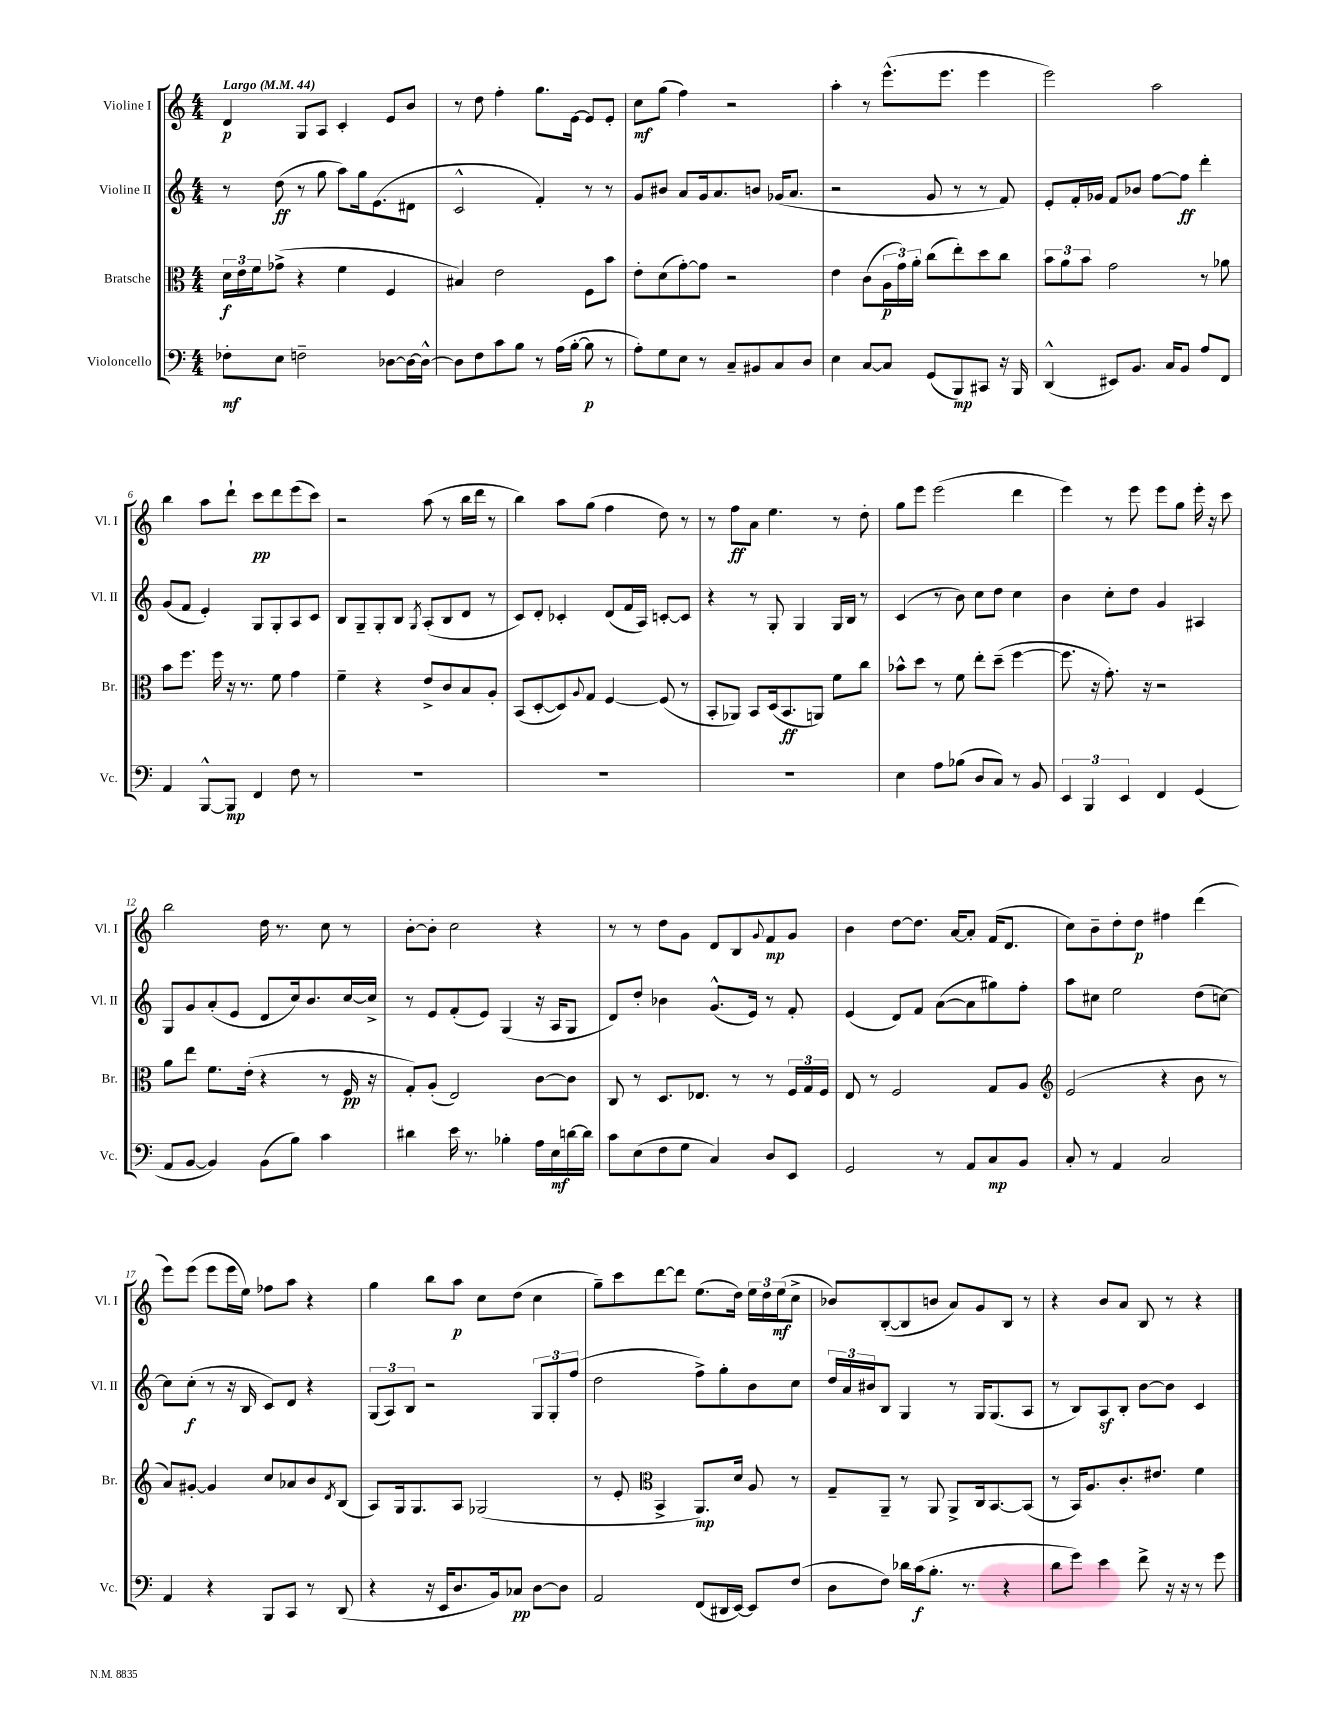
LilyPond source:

<<
\new StaffGroup <<
\new Staff = "s0" \with { instrumentName = "Violine I" shortInstrumentName = "Vl. I" } {
    \clef treble \key c \major \numericTimeSignature \time 4/4 \tempo "Largo" 4 = 44
    d'4\p g8 a8 c'4-. e'8 b'8 |
    r8 d''8 f''4-. g''8. e'16~ e'8 e'8-. |
    c''8\mf g''8( f''4) r2 |
    a''4-. r8 e'''8.-^( e'''8. e'''4 |
    e'''2) a''2 |
    b''4 a''8 d'''8-! c'''8\pp d'''8 e'''8( c'''8) |
    r2 a''8( r8 b''16 d'''16 r8 |
    b''4) a''8 g''8( f''4 d''8) r8 |
    r8 f''8\ff a'8 e''4. r8 d''8-. |
    g''8 e'''8 e'''2( d'''4 |
    e'''4) r8 e'''8 e'''8 g''8 e'''16-. r16 c'''8 |
    b''2 d''16 r8. c''8 r8 |
    b'8~-. b'8-. c''2 r4 |
    r8 r8 d''8 g'8 d'8 b8 \appoggiatura { g'8 } f'8\mp g'8 |
    b'4 d''8~ d''8. a'16~ a'8-. f'16( d'8. |
    c''8) b'8-- d''8-. d''8\p fis''4 d'''4( |
    e'''8) e'''8( e'''8 e'''16 e''16) fes''8 a''8 r4 |
    g''4 b''8 a''8\p c''8 d''8( c''4 |
    g''8--) c'''8 d'''8~ d'''8 e''8.( d''16) \tuplet 3/2 { e''16 d''16 e''16\mf( } c''8-> |
    bes'8) b8~-.( b8 b'8 a'8) g'8 b8 r8 |
    r4 b'8 a'8 b8 r8 r4 \bar "|." |
}
\new Staff = "s1" \with { instrumentName = "Violine II" shortInstrumentName = "Vl. II" } {
    \clef treble \key c \major \numericTimeSignature \time 4/4
    r8 d''8\ff( r8 g''8 a''8) g''16 e'8.( dis'8 |
    c'2-^ f'4-.) r8 r8 |
    g'8 bis'8 a'8 g'16 a'8. b'8 ges'16( a'8. |
    r2 g'8 r8 r8 f'8) |
    e'8-. f'16-. ges'16 f'8 bes'8 f''8~ f''8\ff d'''4-. |
    g'8( f'8 e'4-.) g8 g8-. a8 c'8 |
    b8 g8-- g8-. b8 \acciaccatura { g8 } a8-.( b8 d'8 r8 |
    c'8) d'8-. ces'4-. d'8( f'16 a16) c'8~-. c'8 |
    r4 r8 g8-. g4 g16 b16 r8 |
    c'4( r8 b'8) c''8 d''8 c''4 |
    b'4 c''8-. d''8 g'4 ais4 |
    g8 g'8 a'8-.( e'8 d'8 c''16) b'8. c''16~ c''16-> |
    r8 e'8 f'8-.( e'8) g4( r16 a16 g8 |
    d'8) d''8-. bes'4 g'8.-^( e'16) r8 f'8-. |
    e'4( d'8) f'8 a'8~( a'8 gis''8) f''8-. |
    a''8 cis''8 e''2 d''8( c''8~) |
    c''8 c''8-.\f( r8 r16 b16 c'8) d'8 r4 |
    \tuplet 3/2 { g8( a8) b8 } r2 \tuplet 3/2 { g8 g8-. f''8( } |
    d''2 f''8->) g''8-. b'8 c''8 |
    \tuplet 3/2 { d''16 a'16 bis'16 } b8 g4 r8 g16 g8.( a8 |
    r8 b8) a8\sf b8-. b'8~ b'8 c'4 \bar "|." |
}
\new Staff = "s2" \with { instrumentName = "Bratsche" shortInstrumentName = "Br." } {
    \clef alto \key c \major \numericTimeSignature \time 4/4
    \tuplet 3/2 { d'16\f e'16 f'16 } ges'8->( r4 f'4 f4 |
    bis4) e'2 f8 b'8 |
    e'8-. d'8( g'8~-.) g'8 r2 |
    e'4 c'8( \tuplet 3/2 { a16\p g'16) a'16-. } c''8( e''8-.) d''8 c''8 |
    \tuplet 3/2 { b'8 a'8 b'8 } g'2 r8 aes'8 |
    b'8 f''8. f''16 r16 r8. f'8 g'4 |
    f'4-- r4 e'8-> c'8 b8 a8-. |
    b,8( d8~-. d8) \appoggiatura { a8 } g8 f4~ f8( r8 |
    b,8-. aes,8) b,8 d16( b,8.\ff a,8) f'8 c''8 |
    bes'8-^ d''8 r8 f'8 e''8-. d''8--( f''4~ |
    f''8. r16 g'8.-.) r16 r2 |
    a'8 e''8 f'8. e'16-.( r4 r8 f16\pp r16 |
    g8-.) a8-.( e2) c'8~ c'8 |
    c8 r8 d8. ees8. r8 r8 \tuplet 3/2 { f16 g16 f16 } |
    e8 r8 f2 g8 a8 |
    \clef treble e'2( r4 b'8 r8 |
    a'8) gis'8~-. gis'4 c''8 aes'8 b'8 \acciaccatura { d'8 } b8( |
    a8) g16 g8. a8 ges2( |
    r8 e'8-. \clef alto b,4-> a,8.\mp) d'16 a8 r8 |
    g8-- a,8-- r8 a,8 a,8-> c16 b,8.~ b,8( |
    r8 b,16) a8. c'8.-. eis'8. f'4 \bar "|." |
}
\new Staff = "s3" \with { instrumentName = "Violoncello" shortInstrumentName = "Vc." } {
    \clef bass \key c \major \numericTimeSignature \time 4/4
    fes8-.\mf e8 f2-- des8~ des16~ des16~-^ |
    des8 f8 c'8 b8 r8 a16( b16~-. b8\p r8 |
    a8-.) g8 e8 r8 c8-- bis,8 c8 d8 |
    e4 c8~ c8 g,8( b,,8\mp) cis,8 r16 b,,16 |
    d,4-^( eis,8) b,8. c16 b,8 a8 f,8 |
    a,4 b,,8~-^ b,,8\mp f,4 f8 r8 |
    R1 |
    R1 |
    R1 |
    e4 a8 bes8( d8 c8) r8 b,8 |
    \tuplet 3/2 { e,4 b,,4 e,4 } f,4 g,4( |
    a,8 b,8~ b,4) b,8( b8) c'4 |
    dis'4 e'16 r8. bes4-. a16 e16\mf d'16~ d'16 |
    c'8 e8( f8 g8 c4) d8 e,8 |
    g,2 r8 a,8 c8\mp b,8 |
    c8-. r8 a,4 c2 |
    a,4 r4 b,,8 c,8 r8 d,8( |
    r4 r16 e,16 d8. b,16) ces8\pp d8~ d8 |
    a,2 f,8( dis,16 e,16~) e,8 f8( |
    d8 f8) des'16 c'16\f( b8.-. r8. r4 |
    d'8 g'8) e'4 f'8-> r16 r16 r8 g'8 \bar "|." |
}
>>
>>
